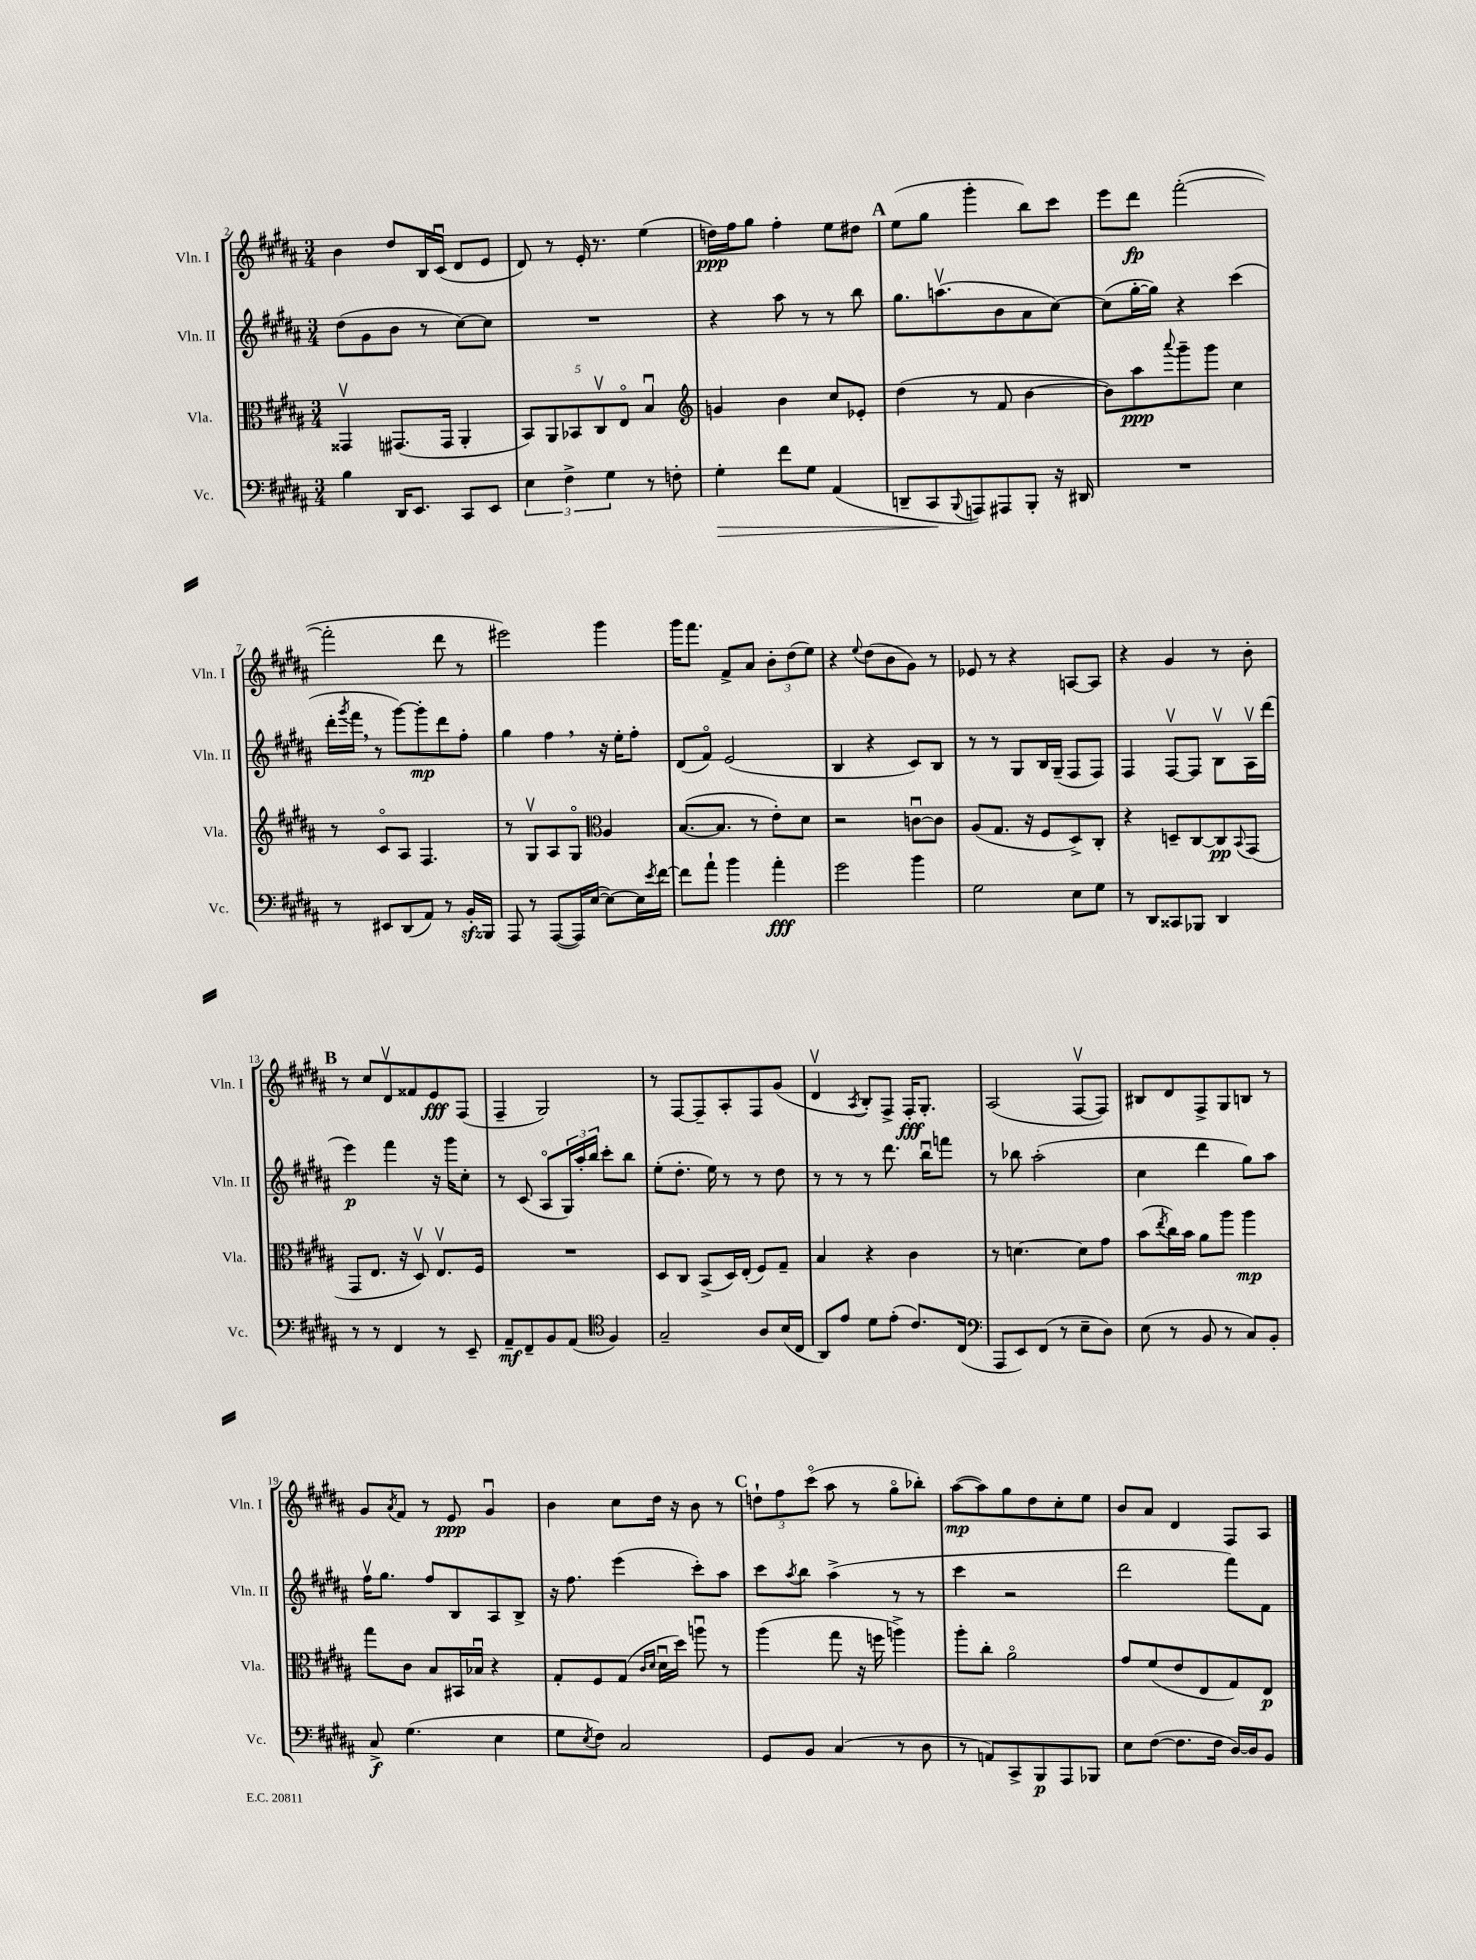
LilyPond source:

<<
\new StaffGroup <<
\new Staff = "s0" \with { instrumentName = "Vln. I" shortInstrumentName = "Vln. I" } {
    \clef treble \key b \major \numericTimeSignature \time 3/4
    b'4 dis''8 b16 cis'16\downbow( dis'8 e'8 |
    dis'8) r8 e'16-. r8. e''4( |
    d''16\ppp) fis''16 gis''8 fis''4-. e''8 dis''8 |
    \mark \markup { \bold "A" } e''8( gis''8 gis'''4-. b''8) cis'''8 |
    e'''8 dis'''8\fp fis'''2~-.( |
    fis'''2-. dis'''8 r8 |
    eis'''2) gis'''4 |
    gis'''16 fis'''8. fis'8-> ais'8 \tuplet 3/2 { b'8-. dis''8( e''8) } |
    r4 \appoggiatura { e''8 } dis''8( b'8 gis'8) r8 |
    ees'8 r8 r4 a8~ a8 |
    r4 gis'4 r8 b'8-. |
    \mark \markup { \bold "B" } r8 cis''8 dis'8\upbow fisis'8 e'8\fff fis8( |
    fis4-- gis2) |
    r8 fis8~ fis8-- ais8-. fis8 gis'8( |
    dis'4\upbow \acciaccatura { ais8 } b8-.) fis8-> fis16-.\fff gis8.-. |
    ais2( fis8~\upbow fis8) |
    bis8 dis'8 fis8-> gis8 b8 r8 |
    gis'8 \acciaccatura { ais'8 } fis'8 r8 e'8\ppp gis'4\downbow |
    b'4 cis''8 dis''16 r16 b'8 r8 |
    \mark \markup { \bold "C" } \tuplet 3/2 { d''8-! fis''8 cis'''8\flageolet( } ais''8 r8 gis''8\flageolet bes''8-.) |
    ais''8~\mp( ais''8) gis''8 dis''8 cis''8-. e''8 |
    b'8 ais'8 dis'4 fis8 ais8 \bar "|." |
}
\new Staff = "s1" \with { instrumentName = "Vln. II" shortInstrumentName = "Vln. II" } {
    \clef treble \key b \major \numericTimeSignature \time 3/4
    dis''8( gis'8 b'8 r8 cis''8~) cis''8 |
    R2. |
    r4 ais''8 r8 r8 b''8 |
    \mark \markup { \bold "A" } gis''8. a''8.\upbow( b'8 ais'8 cis''8~) |
    cis''8( gis''16~-. gis''16) r4 cis'''4( |
    dis'''16-. \acciaccatura { gis'''8 } fis'''16 \breathe r8 gis'''8~) gis'''8-.\mp dis'''8 fis''8-. |
    gis''4 fis''4 \breathe r16 e''16-. fis''8-. |
    dis'8( fis'8\flageolet) e'2( |
    b4 r4 cis'8) b8 |
    r8 r8 gis8 b16 gis16--( fis8 fis8) |
    fis4 fis8~\upbow fis8 b8\upbow ais16\upbow dis'''16( |
    \mark \markup { \bold "B" } e'''4\p) fis'''4 r16 gis'''16 cis''8-. |
    r8 cis'8( ais8\flageolet \tuplet 3/2 { gis16) ais''16-. b''16 } cis'''8-. b''8 |
    e''8-.( dis''8.-. e''16) r8 r8 dis''8 |
    r8 r8 r8 dis'''8. b''16\downbow f'''8 |
    r8 bes''8 ais''2-.( |
    cis''4 dis'''4 gis''8) ais''8 |
    fis''16\upbow gis''8. fis''8 b8 ais8 b8-> |
    r16 fis''8. e'''4( cis'''8-.) ais''8 |
    \mark \markup { \bold "C" } cis'''8 \acciaccatura { ais''8 } b''8 ais''4->( r8 r8 |
    cis'''4 r2 |
    dis'''2 fis'''8) fis'8 \bar "|." |
}
\new Staff = "s2" \with { instrumentName = "Vla." shortInstrumentName = "Vla." } {
    \clef alto \key b \major \numericTimeSignature \time 3/4
    gisis,4\upbow gis,8.( gis,16 ais,4-. |
    \tuplet 5/4 { b,8) ais,8 bes,8 cis8\upbow e8\flageolet } b4\downbow |
    \clef treble g'4 b'4 cis''8 ees'8-. |
    \mark \markup { \bold "A" } dis''4( r8 fis'8 b'4~ |
    b'8) ais''8\ppp \appoggiatura { ais'''8 } gis'''8-- gis'''8 cis''4 |
    r8 cis'8\flageolet ais8 fis4. |
    r8 gis8\upbow ais8 gis8\flageolet \clef alto ais4 |
    b8.~( b8. r8 e'8-.) dis'8 |
    r2 c'8~\downbow c'8 |
    ais8( gis8. r16 fis8 dis8->) cis8-. |
    r4 d8-- cis8~ cis8\pp \appoggiatura { b,8 } gis,8( |
    \mark \markup { \bold "B" } gis,8 e8. r16 dis8\upbow) e8.\upbow fis16 |
    R2. |
    dis8 cis8 b,8->( dis16) e16-.( fis8) gis8-- |
    b4 r4 cis'4 |
    r8 d'4.~ d'8 gis'8 |
    b'8( \acciaccatura { e''8 } cis''16) b'16 ais'8 ais''8 ais''4\mp |
    gis''8 cis'8 b8 bis,16 bes16\downbow r4 |
    gis8-. fis8 gis8( \grace { cis'16 dis'16 } dis'16\downbow dis''16) a''8\downbow r8 |
    \mark \markup { \bold "C" } ais''4( gis''8 r16 f''16 a''4->) |
    ais''8-. cis''8-. ais'2\flageolet |
    gis'8 fis'8( e'8 e8 gis8) e8\p \bar "|." |
}
\new Staff = "s3" \with { instrumentName = "Vc." shortInstrumentName = "Vc." } {
    \clef bass \key b \major \numericTimeSignature \time 3/4
    b4 dis,16 e,8. cis,8 e,8 |
    \tuplet 3/2 { e4 fis4-> gis4 } r8 f8-. |
    gis4-.\> fis'8 gis8 ais,4( |
    \mark \markup { \bold "A" } d,8-- cis,8\! \appoggiatura { b,,8 } a,,8) ais,,8 b,,8-. r16 dis,16 |
    R2. |
    r8 eis,8 dis,8( ais,8) r8 b,16-.\sfz b,,16 |
    ais,,8 r8 ais,,8~( ais,,16) e16~( e8~) e16 \acciaccatura { e'8 } fis'16~ |
    fis'8 ais'8-! b'4 ais'4-.\fff |
    gis'2 b'4 |
    gis2 e8 gis8 |
    r8 dis,8 cisis,8 bes,,8 dis,4 |
    \mark \markup { \bold "B" } r8 r8 fis,4 r8 e,8-- |
    ais,8--\mf fis,8-- b,8 ais,8( \clef tenor fis4) |
    gis2-- ais8 b16( cis16 |
    ais,8) e'8 dis'8 e'8-.( cis'8.) cis16( |
    \clef bass ais,,8 e,8) fis,8( r8 e8-- dis8) |
    e8( r8 b,8 r8 cis8) b,8-. |
    cis8->\f gis4.( e4 |
    gis8 \acciaccatura { e8 } fis8) cis2 |
    \mark \markup { \bold "C" } gis,8 b,8 cis4( r8 dis8 |
    r8 a,8) cis,8-> b,,8\p ais,,8 bes,,8 |
    e8 fis8~( fis8. fis16 dis16~) dis16 b,8 \bar "|." |
}
>>
>>
\layout { \context { \Score currentBarNumber = #2 } }
